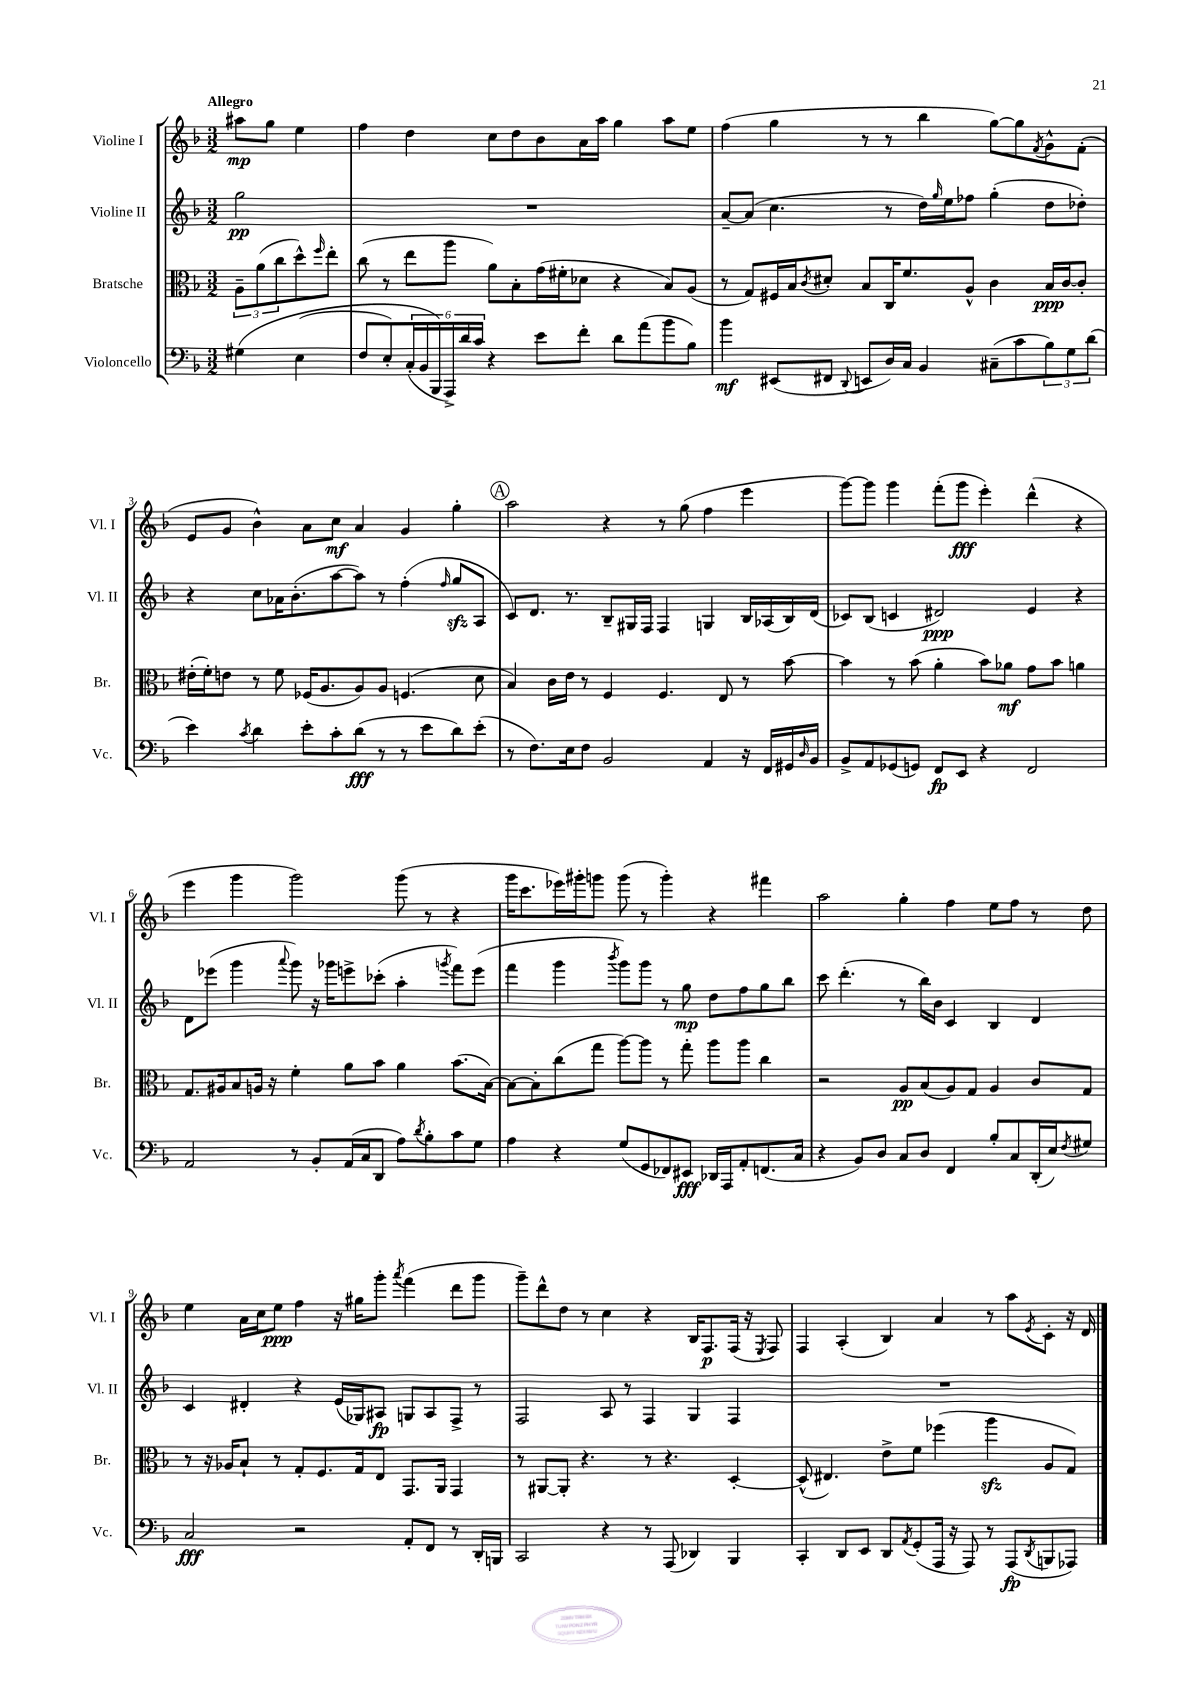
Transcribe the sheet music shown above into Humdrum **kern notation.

**kern	**kern	**kern	**kern
*staff4	*staff3	*staff2	*staff1
*clefF4	*clefC3	*clefG2	*clefG2
*k[b-]	*k[b-]	*k[b-]	*k[b-]
*M3/2	*M3/2	*M3/2	*M3/2
&(4G#	12A~	2gg	8aa#
.	(12a	.	.
.	.	.	8gg
.	12cc	.	.
(4E	8dd^^)	.	4ee
.	16qqff	.	.
.	8ee'	.	.
=	=	=	=
8F	(8cc	1.r	4ff
8E')	8r	.	.
(24C'	8ee	.	4dd
24BB-	.	.	.
24BBB-&)	.	.	.
24AAA^)	8aa	.	.
24d	.	.	.
24c	.	.	.
4r	8a)	.	8cc
.	8B-'	.	8dd
8e	(16g	.	8b-
.	16f#'	.	.
8f'	8d-	.	16a
.	.	.	16aa
8d	4r	.	4gg
(8a	.	.	.
8b-	8B-)	.	8aa
8B-)	(8A	.	8ee
=	=	=	=
4b-	8r	[8a~	(4ff
.	8G)	(8a]	.
(8EE#	16F#	4.cc	4gg
.	16B-	.	.
.	8qc	.	.
8FF#	8d#'	.	.
8qqDD	.	.	.
8EE	8B-	.	8r
16D)	16C	8r	8r
16C	8.f	.	.
4BB-	.	16dd)	4bb-
.	.	16qqgg	.
.	.	16ee	.
.	8A^^	8ff-	.
(8C#~	4c	(4gg'	[8gg)
8c	.	.	8gg]
.	.	.	8qf
12B-)	16B-	8dd	8g^^
.	[16c	.	.
12G	.	.	.
.	8c']	8dd-')	(8f'
(12d	.	.	.
=	=	=	=
4e)	(16e#'	4r	8e
.	16f')	.	.
.	8e	.	8g
8qc	.	.	.
4d	8r	8cc	4b-^^)
.	8f	16a-	.
.	.	(8.b-'	.
8e'	(16F-	.	8a
.	8.A	.	.
8c'	.	[8aa	8cc
(8d	8A)	8aa])	4a
8r	8A	8r	.
8r	(4.F	(4ff'	4g
8e	.	.	.
.	.	16qqff	.
8d)	.	8gg	4gg'
(8e'	8d	8A	.
=	=	=	=
8r	4B-)	8c)	2aa
8.F)	.	8.d	.
.	16c	.	.
16E	16e	8.r	.
8F	8r	.	.
2BB-	4F	8B-~	4r
.	.	16G#	.
.	.	16F	.
.	4.F	4F	8r
.	.	.	(8gg
4AA	.	4G	4ff
.	8E	.	.
16r	8r	16B-	4eee
16FF	.	(16A-	.
16GG#	[8b-	16B-)	.
16qqD	.	.	.
16BB-	.	(16d	.
=	=	=	=
8BB-^	4b-]	8c-)	[8ggg)
8AA	.	(8B-	8ggg]
(8GG-	8r	4c	4ggg
8GG)	(8b-	.	.
8FF	4a'	2d#)	(8fff'
8EE	.	.	8ggg
4r	8b-)	.	4eee')
.	8a-	.	.
2FF	8g	4e	(4ddd^^
.	8b-	.	.
.	4a	4r	4r
=	=	=	=
2AA	8.G	8d	4eee
.	.	(8eee-	.
.	16A#	.	.
.	8B-	4ggg	4ggg
.	16A	.	.
.	16r	.	.
.	.	8qqaaa	.
8r	4f'	8ggg)	2ggg)
8BB-'	.	16r	.
.	.	16ggg-	.
(16AA	8a	8eee^	.
16C	.	.	.
8DD	8b-	(8ccc-'	.
8A)	4a	4aa'	(8ggg
8qd	.	.	.
8B-'	.	.	8r
.	.	8qggg	.
8c	(8.b-	8fff)	4r
8G	.	(8eee	.
.	[16B-)	.	.
=	=	=	=
4A	8B-_	4fff	16ggg
.	.	.	8.ccc
.	8B-']	.	.
4r	(8cc	4ggg	16eee-)
.	.	.	16ggg#'
.	8gg	.	8ggg
.	.	8qbbb-	.
(8G	[8aa)	8ggg)	(8ggg
8GG	8aa]	8ggg	8r
8FF-)	8r	8r	4ggg')
8EE#	8gg'	8gg	.
16DD-	8aa	8dd	4r
16AAA	.	.	.
8AA'	8aa	8ff	.
(8.FF	4cc	8gg	4fff#
.	.	8bb-	.
16C	.	.	.
=	=	=	=
4r	2r	8ccc	2aa
.	.	(4.ddd'	.
8BB-)	.	.	.
8D	.	.	.
8C	8A	8r	4gg'
8D	(8B-	16bb-)	.
.	.	16b-	.
4FF	8A)	4c	4ff
.	8G	.	.
8B-'	4A	4B-	8ee
8C	.	.	8ff
(16DD'	8c	4d	8r
16E)	.	.	.
8qF	.	.	.
8G#	8G	.	8dd
=	=	=	=
2C	8r	4c	4ee
.	16r	.	.
.	16A-	.	.
.	8B-`	4d#'	16a
.	.	.	16cc
.	8r	.	8ee
2r	8G'	4r	4ff
.	8.F	.	.
.	.	(16e	16r
.	16G	16G-)	16gg#
.	8E	8A#	8ggg'
.	.	.	8qaaa
8AA'	8.GG	8G	(4fff
8FF	.	8A#	.
.	16AA	.	.
8r	4GG	8F^	8ddd
16DD'	.	8r	8ggg
16BBB	.	.	.
=	=	=	=
2CC	8r	2F	8ggg~)
.	[8AA#	.	8ddd^^
.	8AA#']	.	8dd
.	4.r	.	8r
4r	.	8A	4cc
.	.	8r	.
8r	8r	4F	4r
(8AAA	4.r	.	.
4DD-)	.	4G	16B-
.	.	.	8.F
4BBB-	[4D'	4F	(16F
.	.	.	16r
.	.	.	8qE
.	.	.	8F)
=	=	=	=
4CC'	(8D^^]	1.r	4F
.	4.E#)	.	.
8DD	.	.	(4A'
8EE	.	.	.
8DD	8e^	.	4B-)
8qAA	.	.	.
(8GG'	8f	.	.
16AAA	(4ff-	.	4a
16r	.	.	.
8AAA)	.	.	.
8r	4aa	.	8r
(8AAA	.	.	8aa
8qDD	.	.	8qe
8BBB	8A	.	8c'
8AAA-)	8G)	.	16r
.	.	.	16d
==	==	==	==
*-	*-	*-	*-
